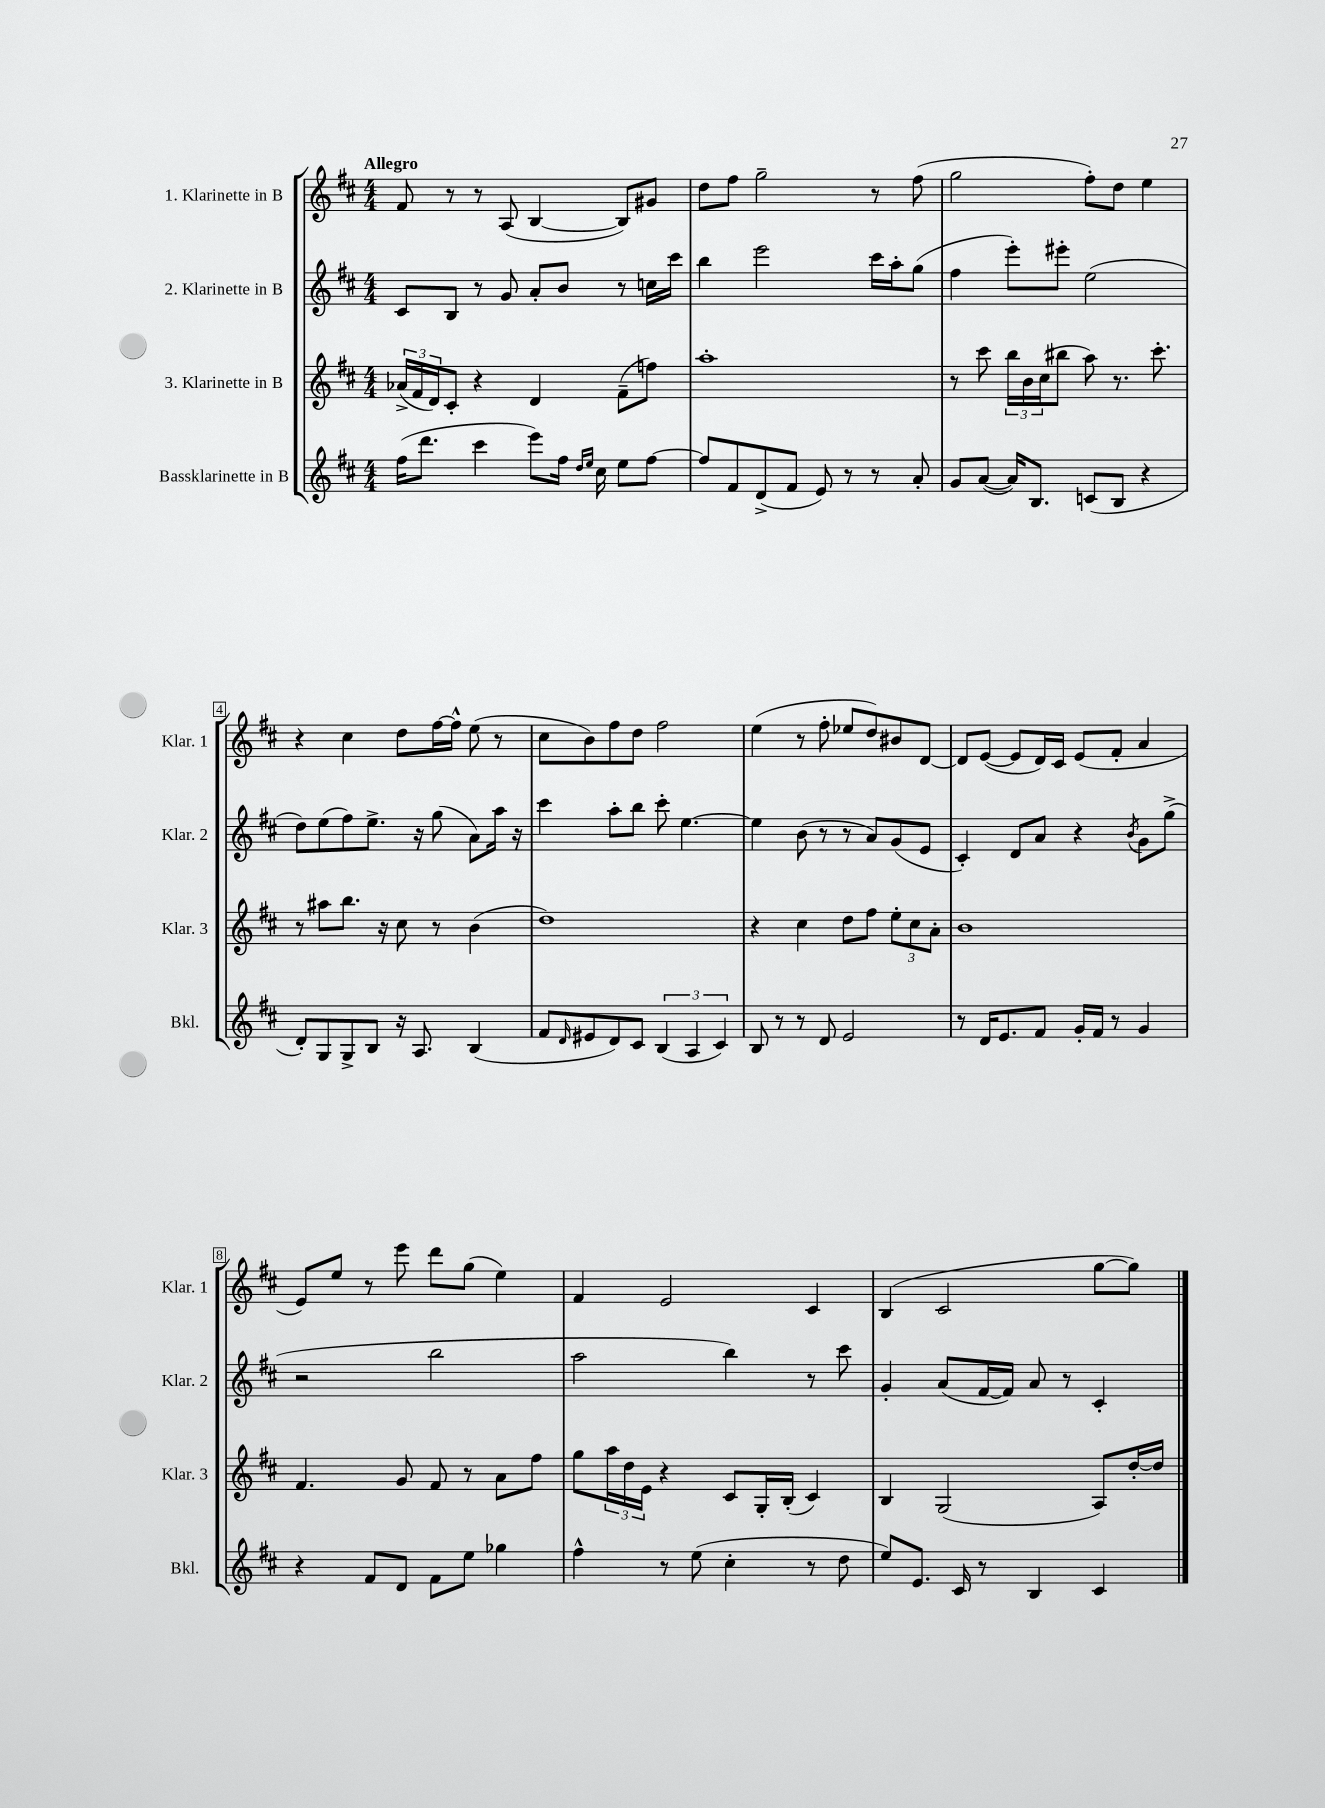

**kern	**kern	**kern	**kern
*part4	*part3	*part2	*part1
*staff4	*staff3	*staff2	*staff1
*I"Bassklarinette in B	*I"3. Klarinette in B	*I"2. Klarinette in B	*I"1. Klarinette in B
*I'Bkl.	*I'Klar. 3	*I'Klar. 2	*I'Klar. 1
*clefG2	*clefG2	*clefG2	*clefG2
*k[f#c#]	*k[f#c#]	*k[f#c#]	*k[f#c#]
*M4/4	*M4/4	*M4/4	*M4/4
=1	=1	=1	=1
!	!	!	!LO:TX:a:B:t=Allegro
(16ff#\KL	(24a-X^/LL	8c#/L	8f#/
.	24f#/	.	.
8.ddd\J	.	.	.
.	24d/J)	.	.
.	8c#'/J	8B/J	8r
4ccc#\	4r	8r	8r
.	.	8g/	(8A/
8eee\L)	4d/	8a'/L	[4B/
16ff#\Jk	.	8b/J	.
16qqdd/LL	.	.	.
16qqee/JJ	.	.	.
16cc#\	.	.	.
8ee\L	(8f#~\L	8r	8B/L])
[8ff#\J	8ffn\J)	16ccn\LL	8g#X/J
.	.	16ccc#\JJ	.
=2	=2	=2	=2
8ff#/L]	1aa'	4bb\	8dd\L
8f#/	.	.	8ff#\J
(8d^/	.	2eee\	2gg~\
8f#/J	.	.	.
8e/)	.	.	.
8r	.	.	.
8r	.	16ccc#\LL	8r
.	.	16aa'\J	.
8a'/	.	(8gg\J	(8ff#\
=3	=3	=3	=3
8g/L	8r	4ff#\	2gg\
([8a/J	8ccc#\	.	.
16a/KL])	24bb\LL	8eee'\L)	.
.	24b\	.	.
8.B/J	.	.	.
.	(24cc#\J	.	.
.	8bb#X\J	8eee#X'\J	.
(8cn/L	8aa\)	(2ee\	8ff#'\L)
8B/J	8.r	.	8dd\J
4r	.	.	4ee\
.	8.ccc#'\	.	.
!!LO:LB:g=z
=4	=4	=4	=4
8d'/L)	8r	8dd\L)	4r
8G/	8aa#X\L	(8ee\	.
8G^/	8.bb\J	8ff#\)	4cc#\
8B/J	.	8.ee^\J	.
.	16r	.	.
16r	8cc#\	.	8dd\L
8.A/	.	16r	.
.	8r	(8gg\	[16ff#\L
.	.	.	16ff#^^\JJ]
(4B/	(4b\	8a\L)	(8ee\
.	.	16aa\Jk	8r
.	.	16r	.
=5	=5	=5	=5
8f#/L	1dd)	4ccc#\	8cc#\L
16qqd/	.	.	.
8e#X/	.	.	8b\)
8d/)	.	8aa'\L	8ff#\
8c#/J	.	8bb\J	8dd\J
(6B/	.	8ccc#'\	2ff#\
.	.	[4.ee\	.
6A/	.	.	.
6c#/)	.	.	.
=6	=6	=6	=6
8B/	4r	4ee\]	(4ee\
8r	.	.	.
8r	4cc#\	(8b\	8r
8d/	.	8r	8ff#'\
2e/	8dd\L	8r	8ee-X/L
.	8ff#\J	8a/L)	8dd/)
.	12ee'\L	(8g/	8b#X/
.	12cc#\	.	.
.	.	8e/J	[8d/J
.	12a'\J	.	.
=7	=7	=7	=7
8r	1b	4c#'/)	8d/L]
16d/KL	.	.	([8e/J
8.e/	.	.	.
.	.	8d/L	8e/L]
8f#/J	.	8a/J	16d/L)
.	.	.	16c#/JJ
16g'/LL	.	4r	(8e/L
16f#/JJ	.	.	.
8r	.	.	8f#'/J
.	.	8qb/	.
4g/	.	8g\L	4a/
.	.	(8gg^\J	.
!!LO:LB:g=z
=8	=8	=8	=8
4r	4.f#/	2r	8e/L)
.	.	.	8ee/J
8f#/L	.	.	8r
8d/J	8g/	.	8eee\
8f#\L	8f#/	2bb\	8ddd\L
8ee\J	8r	.	(8gg\J
4gg-X\	8a\L	.	4ee\)
.	8ff#\J	.	.
=9	=9	=9	=9
4ff#^^\	8gg\L	2aa\	4f#/
.	24aa\L	.	.
.	24dd\	.	.
.	24e\JJ	.	.
8r	4r	.	2e/
(8ee\	.	.	.
4cc#'\	8c#/L	4bb\)	.
.	16G'/L	.	.
.	(16B'/JJ	.	.
8r	4c#/)	8r	4c#/
8dd\	.	8ccc#\	.
=10	=10	=10	=10
8ee/L)	4B/	4g'/	(4B/
8.e/J	.	.	.
.	(2G/	(8a/L	2c#/
16c#/	.	.	.
8r	.	[16f#/L	.
.	.	16f#/JJ])	.
4B/	.	8a/	.
.	.	8r	.
4c#/	8A/L)	4c#'/	[8gg\L
.	[16dd'/L	.	8gg\J])
.	16dd/JJ]	.	.
==	==	==	==
*-	*-	*-	*-
